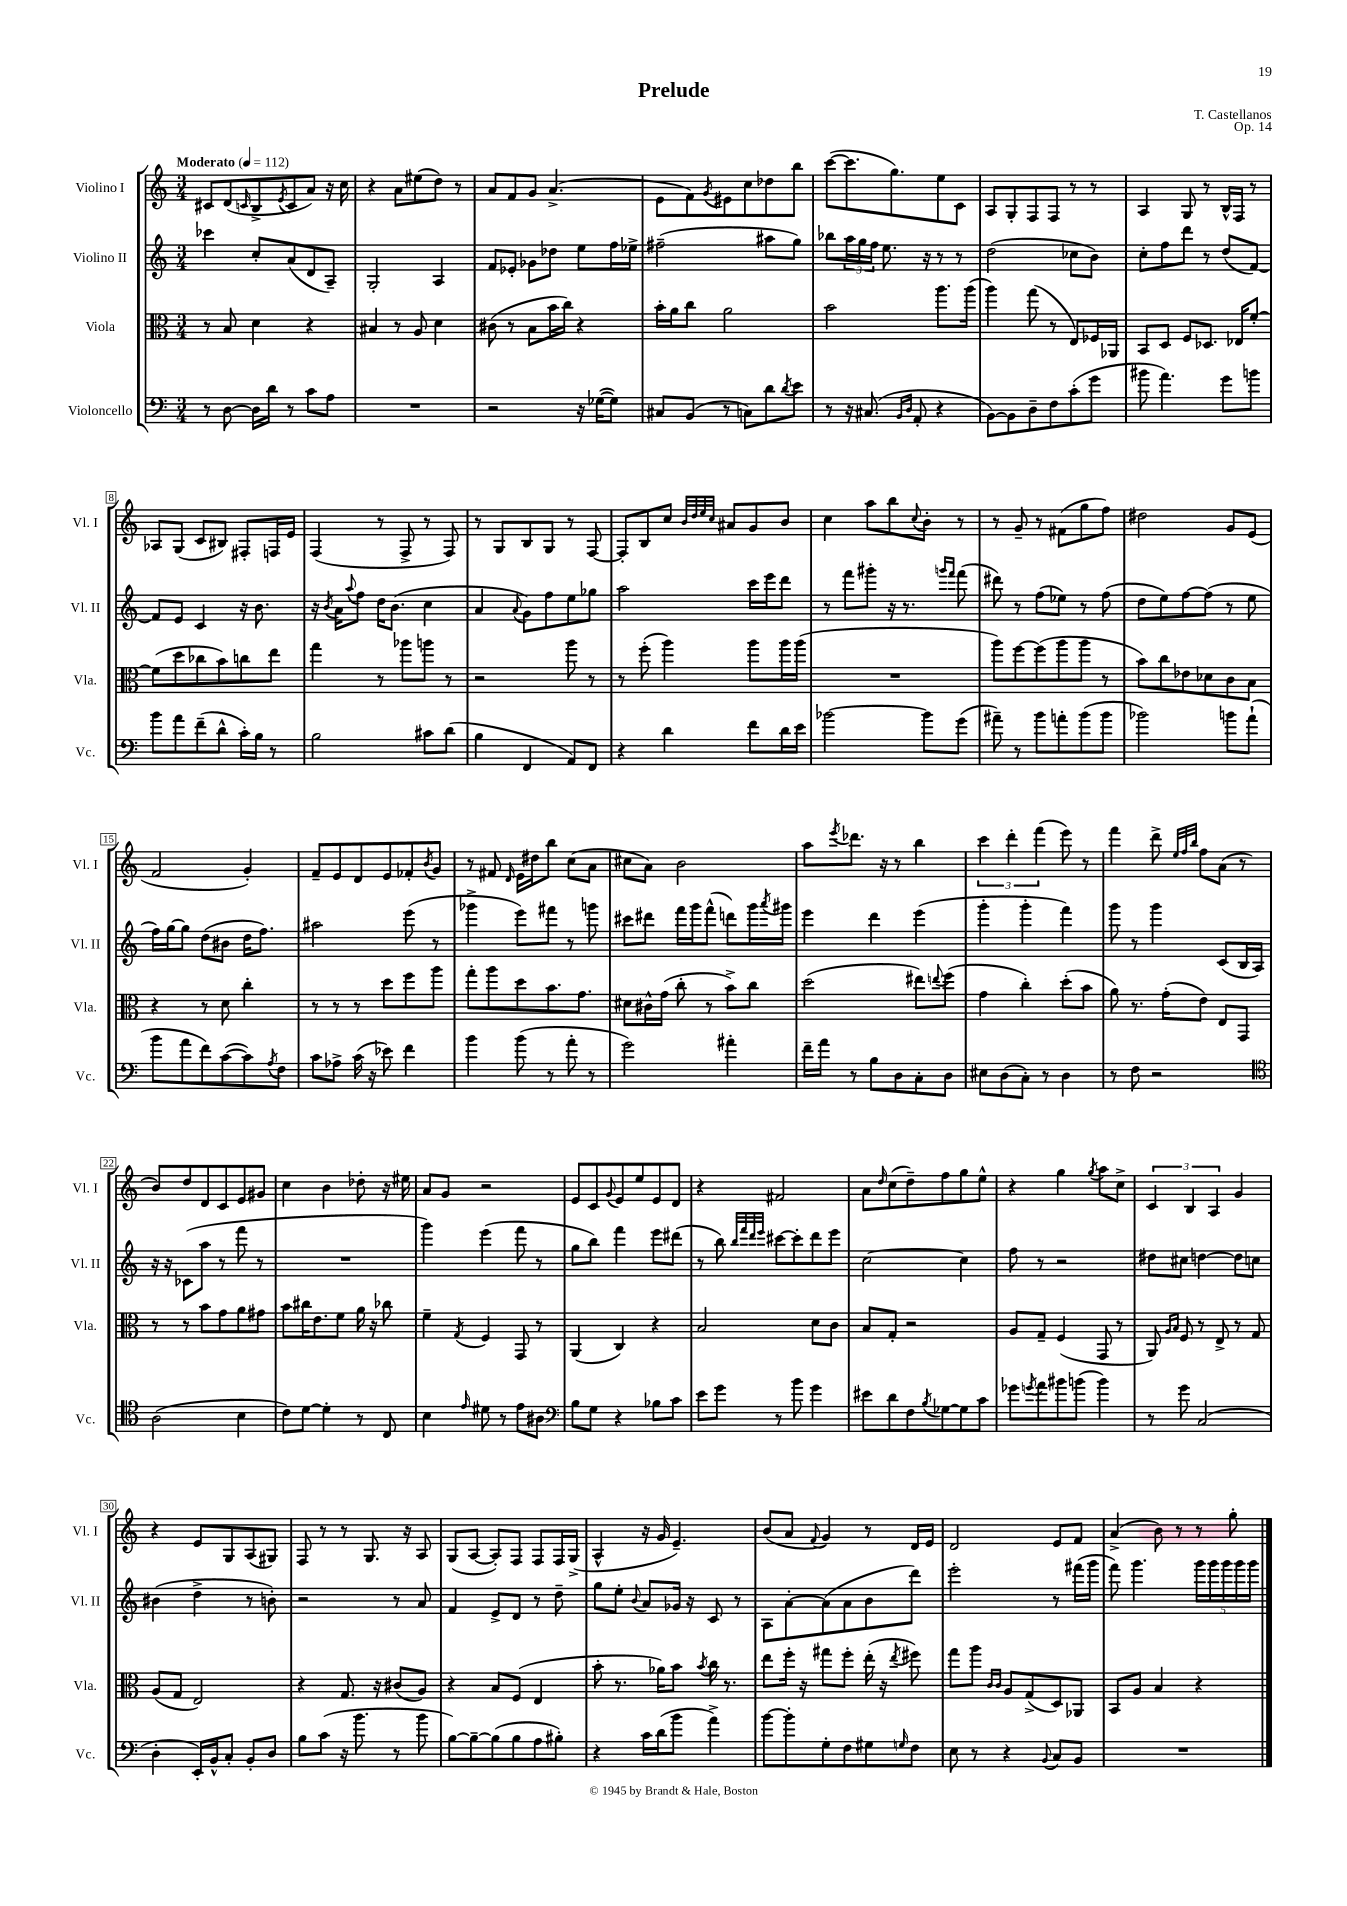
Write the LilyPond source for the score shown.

\header { title = "Prelude" composer = "T. Castellanos" opus = "Op. 14" }
<<
\new StaffGroup <<
\new Staff = "s0" \with { instrumentName = "Violino I" shortInstrumentName = "Vl. I" } {
    \clef treble \key c \major \numericTimeSignature \time 3/4 \tempo "Moderato" 4 = 112
    cis'8 d'8( \grace { c'16 } b8-> \acciaccatura { e'8 } c'8 a'8) r16 c''16 |
    r4 a'8 eis''8( d''8) r8 |
    a'8 f'8 g'8 a'4.->( |
    e'8 f'8) \acciaccatura { g'8 } eis'8 c''8 des''8 b''8 |
    c'''8~( c'''8. g''8.) e''8 c'8 |
    a8 g8-. f8 f8 r8 r8 |
    a4 g8 r8 b16-^ f16 r8 |
    aes8 g8( c'8 bis8) fis8-. f16 e'16 |
    f4( r8 f8-> r8 f8) |
    r8 g8 b8 g8 r8 f8~ |
    f8-. b8 c''8 \grace { b'32 d''32 e''32 c''32 } ais'8 g'8 b'8 |
    c''4 a''8 b''8 \appoggiatura { c''8 } b'8-. r8 |
    r8 g'8-- r8 fis'8( g''8 f''8) |
    dis''2 g'8 e'8( |
    f'2 g'4-.) |
    f'8-- e'8 d'8 e'8 fes'8-. \acciaccatura { b'8 } g'8 |
    r8 fis'8 \grace { d'16 } e'16 dis''16 b''8 c''8( a'8 |
    cis''8 a'8) b'2 |
    a''8 \acciaccatura { e'''8 } des'''8. r16 r8 b''4 |
    \tuplet 3/2 { c'''4 d'''4-. f'''4( } e'''8) r8 |
    f'''4 d'''8-> \grace { e''32 f''32 b''32 } f''8 a'8( r8 |
    b'8) d''8 d'8 c'8 e'8 gis'8 |
    c''4 b'4 des''8-. r16 eis''16 |
    a'8 g'8 r2 |
    e'8 c'8 \appoggiatura { g'8 } e'8 e''8 e'8 d'8 |
    r4 fis'2 |
    a'8 \grace { d''16 } c''8( d''8--) f''8 g''8 e''8-^ |
    r4 g''4 \acciaccatura { g''8 } a''8 c''8-> |
    \tuplet 3/2 { c'4 b4 a4 } g'4 |
    r4 e'8 g8 a8( gis8) |
    f8 r8 r8 g8. r16 a8 |
    g8( a8~ a8-.) f8 f8 f16 g16->( |
    a4-^ r16 g'16 e'4.--) |
    b'8( a'8 \appoggiatura { f'8 } g'4) r8 d'16 e'16 |
    d'2 e'8 f'8 |
    a'4->( b'8) r8 r8 g''8-. \bar "|." |
}
\new Staff = "s1" \with { instrumentName = "Violino II" shortInstrumentName = "Vl. II" } {
    \clef treble \key c \major \numericTimeSignature \time 3/4
    ces'''4 c''8-. a'8( d'8 a8--) |
    g2-. a4 |
    f'8 ees'8-. ges'8 des''8 e''8 f''16 ees''16-> |
    fis''2--( ais''8 g''8) |
    bes''8 \tuplet 3/2 { a''16 g''16 f''16 } e''8. r16 r8 r8 |
    d''2( ces''8 b'8) |
    c''8-. f''8 d'''8 r8 d''8( f'8~) |
    f'8 e'8 c'4 r16 b'8. |
    r16 \acciaccatura { b'8 } a'16 \appoggiatura { a''8 } f''8 d''16 b'8.( c''4 |
    a'4 \appoggiatura { a'8 } g'8) f''8 e''8 ges''8 |
    a''2 c'''16 e'''16 d'''8 |
    r8 f'''8 gis'''8-. r16 r8. \grace { g'''16 f'''16 } f'''8( |
    dis'''8) r8 f''8( ees''8) r8 f''8( |
    d''8 e''8) f''8~ f''8( r8 e''8 |
    f''16) g''16~ g''8 d''8( bis'8 d''16 f''8.) |
    ais''2 e'''8( r8 |
    ges'''4-> e'''8) fis'''8 r8 g'''8 |
    cis'''8 dis'''8 f'''16 g'''16 f'''8-^( d'''8) g'''16 \acciaccatura { a'''8 } gis'''16 |
    e'''4 d'''4 e'''4( |
    g'''4-. g'''4-. f'''4) |
    g'''8 r8 g'''4 c'8( b16 a16) |
    r16 r16 ces'8( a''8 r8 f'''8 r8 |
    R2. |
    g'''4) e'''4( f'''8 r8 |
    g''8 b''8) f'''4 e'''8 dis'''8( |
    r8 b''8) \grace { b''32 f'''32 d'''32 e'''32 } cis'''8~ cis'''8-. d'''8 e'''8 |
    c''2~ c''4 |
    f''8 r8 r2 |
    dis''8 cis''8 d''4~ d''8 c''8 |
    bis'4( d''4-> r8 b'8-.) |
    r2 r8 a'8 |
    f'4 e'8-> d'8 r8 d''8-- |
    g''8 e''8-. \appoggiatura { b'8 } a'8 ges'16 r16 c'8 r8 |
    a8 a'8~-. a'8( a'8 b'8 d'''8) |
    e'''2-. r8 fis'''16( g'''16 |
    f'''8) g'''4. \tuplet 5/4 { g'''16 g'''16 g'''16 g'''16 g'''16 } \bar "|." |
}
\new Staff = "s2" \with { instrumentName = "Viola" shortInstrumentName = "Vla." } {
    \clef alto \key c \major \numericTimeSignature \time 3/4
    r8 b8 d'4 r4 |
    bis4 r8 a8 d'4 |
    cis'8( r8 b8 b'16 c''16) r4 |
    b'16-. a'16 c''8 a'2 |
    b'2 a''8. a''16( |
    a''4) g''8( r8 e8) fes16 aes,16 |
    b,8 d8 f8 des8. ees16 f'8~-. |
    f'8( d''8 ces''8 b'8) c''8 e''8 |
    g''4 r8 aes''8 a''8 r8 |
    r2 a''8 r8 |
    r8 f''8-.( a''4) a''8 a''16 a''16( |
    R2. |
    a''8) f''8~ f''8( a''8 a''8 r8 |
    b'8) c''8 ees'8 des'8 c'8 b8 |
    r4 r8 d'8 c''4-. |
    r8 r8 r8 d''8 f''8 a''8 |
    g''8-. a''8 d''8 b'8. g'8. |
    dis'8 cis'16-^ g'16( c''8-. r8 b'8->) c''8 |
    d''2( eis''8) \appoggiatura { e''8 } f''8( |
    g'4 c''4-.) d''8-.( b'8 |
    a'8) r8. g'16-.( e'8) e8 g,8 |
    r8 r8 b'8 g'8 a'8 gis'8 |
    b'8 cis''16 e'8. f'8 a'16 r16 ces''8 |
    f'4-- \acciaccatura { g8 } f4 g,8 r8 |
    a,4( c4) r4 |
    b2 d'8 c'8 |
    b8 g8-. r2 |
    a8 g8-- f4( g,8 r8 |
    a,8) \grace { a16 b16 } f8 r8 e8-> r8 g8 |
    a8( g8 e2) |
    r4 g8. r16 cis'8( a8) |
    r4 b8 f8( e4 |
    b'8-. r8. aes'16) b'8 \acciaccatura { b'8 } c''16 r8. |
    e''8 f''16-. r16 gis''8 f''8-. e''16-.( r16 \acciaccatura { e''8 } fis''8) |
    g''8 a''8 \grace { c'16 c'16 } a8 g8->( d8) aes,8 |
    b,8 a8 b4 r4 \bar "|." |
}
\new Staff = "s3" \with { instrumentName = "Violoncello" shortInstrumentName = "Vc." } {
    \clef bass \key c \major \numericTimeSignature \time 3/4
    r8 d8~ d16 d'16 r8 c'8 a8 |
    R2. |
    r2 r16 ges16~( ges8) |
    cis8 b,8( r8 c8) d'8 \acciaccatura { d'8 } e'8 |
    r8 r16 cis8.( \grace { b,16 d16 } a,8-. r4 |
    b,8~) b,8 d8-- f8 c'8-.( g'8 |
    bis'8 a'4.) g'8 b'8 |
    b'8 a'8 f'8--( d'8-^ c'16-.) b16 r8 |
    b2 cis'8 d'8( |
    b4 f,4 a,8) f,8 |
    r4 d'4 f'8 d'16 e'16 |
    bes'2~ bes'8 g'8( |
    ais'8--) r8 b'8 a'8-. b'8( b'8 |
    bes'2) b'8 a'8-!( |
    b'8 a'8 f'8) c'8~( c'8) \acciaccatura { a8 } f8 |
    c'8 aes8-> c'16( r16 ees'8) f'4 |
    b'4 b'8( r8 a'8-. r8 |
    g'2) ais'4-. |
    f'16-- a'16 r8 b8 d8 c8-. d8 |
    eis8 d8( c8-.) r8 d4 |
    r8 f8 r2 |
    \clef tenor a2( b4 |
    c'8) d'8~ d'4-. r8 c8 |
    b4 \grace { e'16 } dis'8 r8 e'8 ais8 |
    \clef bass b8 g8 r4 bes8 c'8 |
    e'8 g'8 r8 b'8 g'4 |
    eis'8 d'8 f8 \acciaccatura { b8 } ges8~ ges8 c'8 |
    ges'8 \acciaccatura { g'8 } a'8 bis'8 b'8( b'4) |
    r8 g'8 c2( |
    d4-. e,16-.) b,16-^ c8-. b,8-. d8 |
    b8 c'8( r16 b'8. r8 b'8 |
    b8~) b8~-- b8( b8 a8 bis8-.) |
    r4 c'16 d'16( b'8 a'4->) |
    b'8~ b'8-. g8-. f8 gis8 \grace { g16 } f8 |
    e8 r8 r4 \appoggiatura { b,8 } c8 b,8 |
    R2. \bar "|." |
}
>>
>>
\layout { \context { \Score \override BarNumber.stencil = #(make-stencil-boxer 0.1 0.3 ly:text-interface::print) } }
